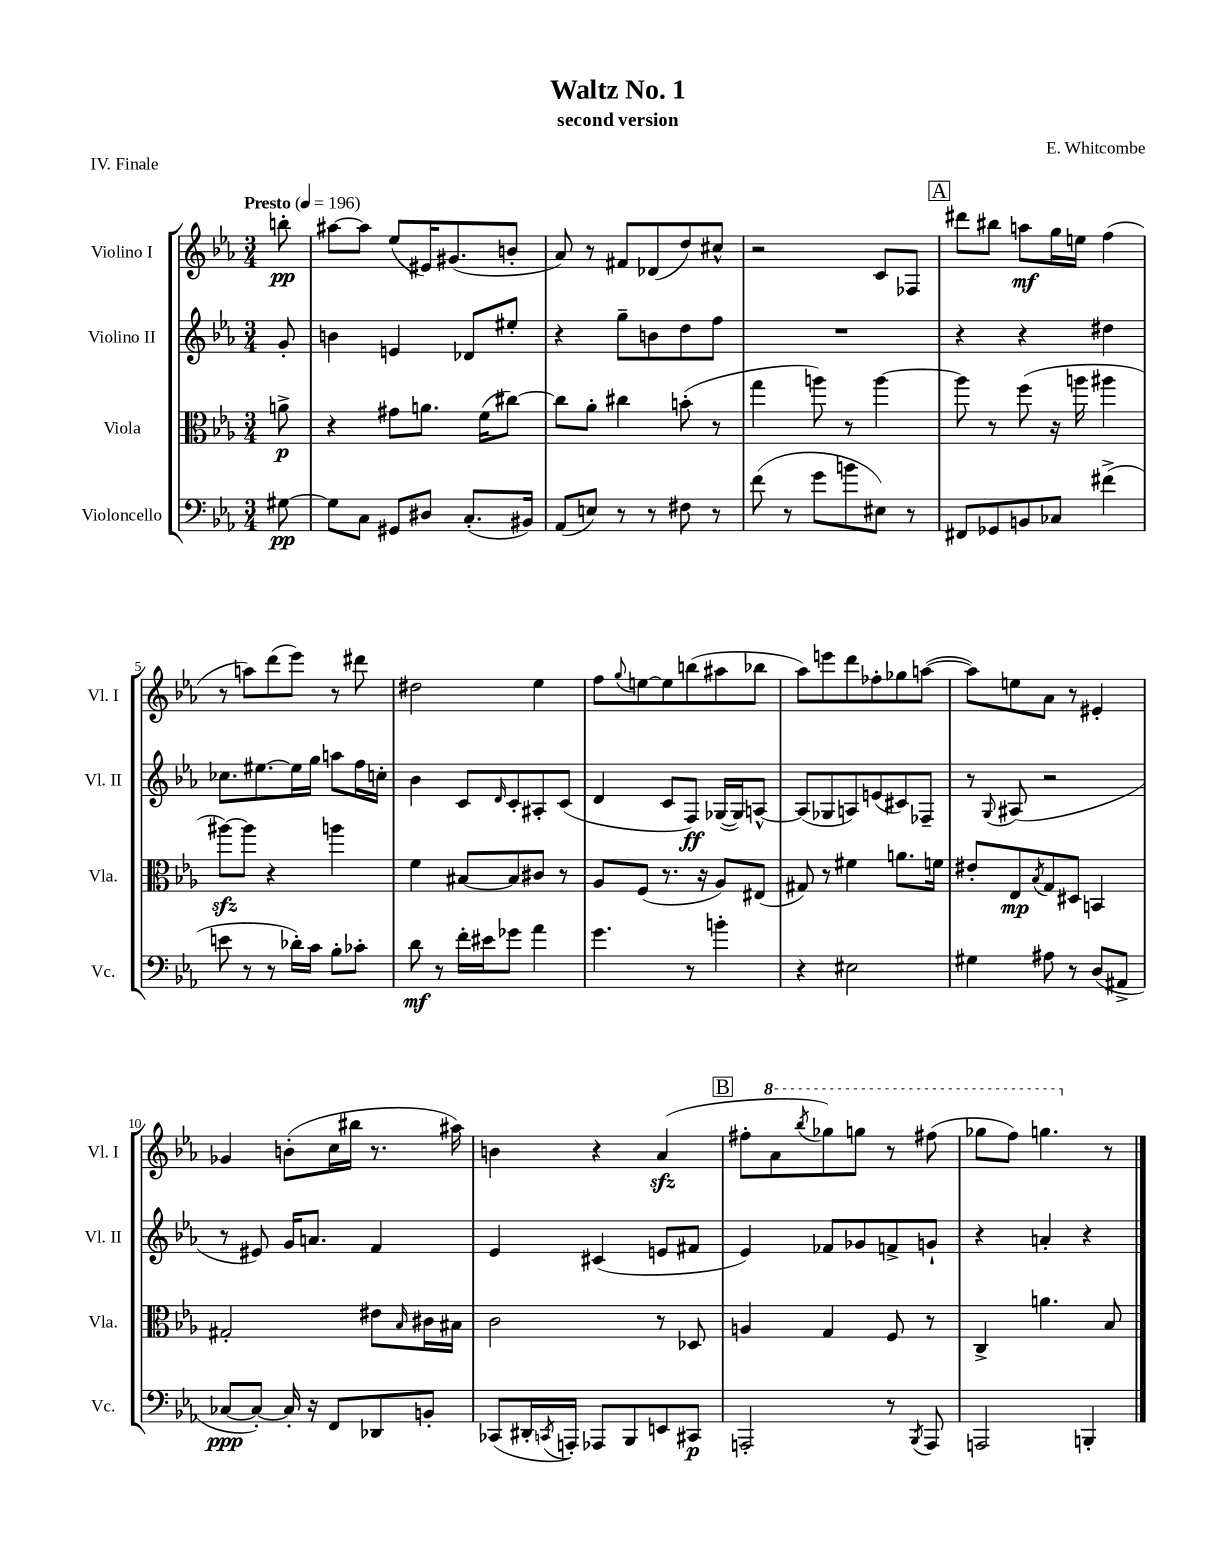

**kern	**kern	**kern	**kern
*staff4	*staff3	*staff2	*staff1
*clefF4	*clefC3	*clefG2	*clefG2
*k[b-e-a-]	*k[b-e-a-]	*k[b-e-a-]	*k[b-e-a-]
*M3/4	*M3/4	*M3/4	*M3/4
*MM196	*MM196	*MM196	*MM196
[8G#	8a^	8g'	8bb'
=	=	=	=
8G#]	4r	4b	[8aa#
8C	.	.	8aa#]
8GG#	8g#	4e	(8ee-
8D#	8.a	.	16e#)
.	.	.	(8.g#
(8.C'	.	8d-	.
.	(16f	.	.
.	[8cc#)	8ee#'	8b'
16BB#)	.	.	.
=	=	=	=
(8AA-	8cc#]	4r	8a-)
8E)	8a-'	.	8r
8r	4cc#	8gg~	8f#
8r	.	8b	(8d-
8F#	(8b'	8dd	8dd)
8r	8r	8ff	8cc#^^
=	=	=	=
(8f	4gg	2.r	2r
8r	.	.	.
8g	8aa)	.	.
8b	8r	.	.
8E#)	[4aa	.	8c
8r	.	.	8F-
=	=	=	=
8FF#	8aa]	4r	8ddd#
8GG-	8r	.	8bb#
8BB	(8ff	4r	8aa
8C-	16r	.	16gg
.	16aa	.	16ee
(4f#^	4aa#	4dd#	(4ff
=	=	=	=
8e	[8aa#)	8.cc-	8r
8r	8aa#]	.	8aa)
.	.	[8.ee#	.
8r	4r	.	(8ddd
16d-')	.	16ee#]	8eee-)
16c	.	16gg	.
8B-'	4aa	8aa	8r
8c-'	.	16ff	8ddd#
.	.	16cc'	.
=	=	=	=
8d	4f	4b-	2dd#
8r	.	.	.
16f'	[8B#	8c	.
16e#	.	.	.
.	.	16qqd	.
8g-	8B#]	8c'	.
4a-	8c#	8A#'	4ee-
.	8r	(8c	.
=	=	=	=
4.g	8A-	4d	8ff
.	.	.	8qqgg
.	(8F	.	[8ee
.	8.r	8c	8ee]
8r	.	8F)	(8bb
.	16r	.	.
4b'	8A-)	([16G-	8aa#
.	.	16G-])	.
.	(8E#	[8A^^	8bb-
=	=	=	=
4r	8G#)	(8A]	8aa-)
.	8r	8G-	8eee
2E#	4f#	8A)	8ddd
.	.	(8e	8ff-'
.	8.a	8c#)	8gg-
.	.	8F-~	([8aa
.	16f	.	.
=	=	=	=
4G#	8e#'	8r	8aa])
.	.	8qqG	.
.	8E-	(8A#	8ee
.	8qB-	.	.
8A#	8G	2r	8a-
8r	8D#	.	8r
(8D	4BB	.	4e#'
8AA#^	.	.	.
=	=	=	=
[8C-	2G#'	8r	4g-
8C-'_)	.	8e#)	.
16C-']	.	16g	(8b'
16r	.	8.a	.
8FF	.	.	16cc
.	.	.	16bb#
8DD-	8e#	4f	8.r
.	16qqB-	.	.
8BB'	16c#	.	.
.	16B#	.	16aa#)
=	=	=	=
(8CC-	2c	4e-	4b
16DD#'	.	.	.
8qCC	.	.	.
16AAA')	.	.	.
8AAA-	.	(4c#	4r
8BBB-	.	.	.
8EE	8r	8e	(4a-
8CC#	8D-	8f#	.
=	=	=	=
2AAA'	4A	4e-)	8ff#'
.	.	.	8aa-
.	.	.	8qbbb-
.	4G	8f-	8ggg-)
.	.	8g-	8ggg
8r	8F	8f^	8r
8qBBB-	.	.	.
8AAA	8r	8g`	(8fff#
=	=	=	=
2AAA	4C^	4r	8ggg-
.	.	.	8fff)
.	4.a	4a'	4.ggg
4BBB'	.	4r	.
.	8B-	.	8r
==	==	==	==
*-	*-	*-	*-
